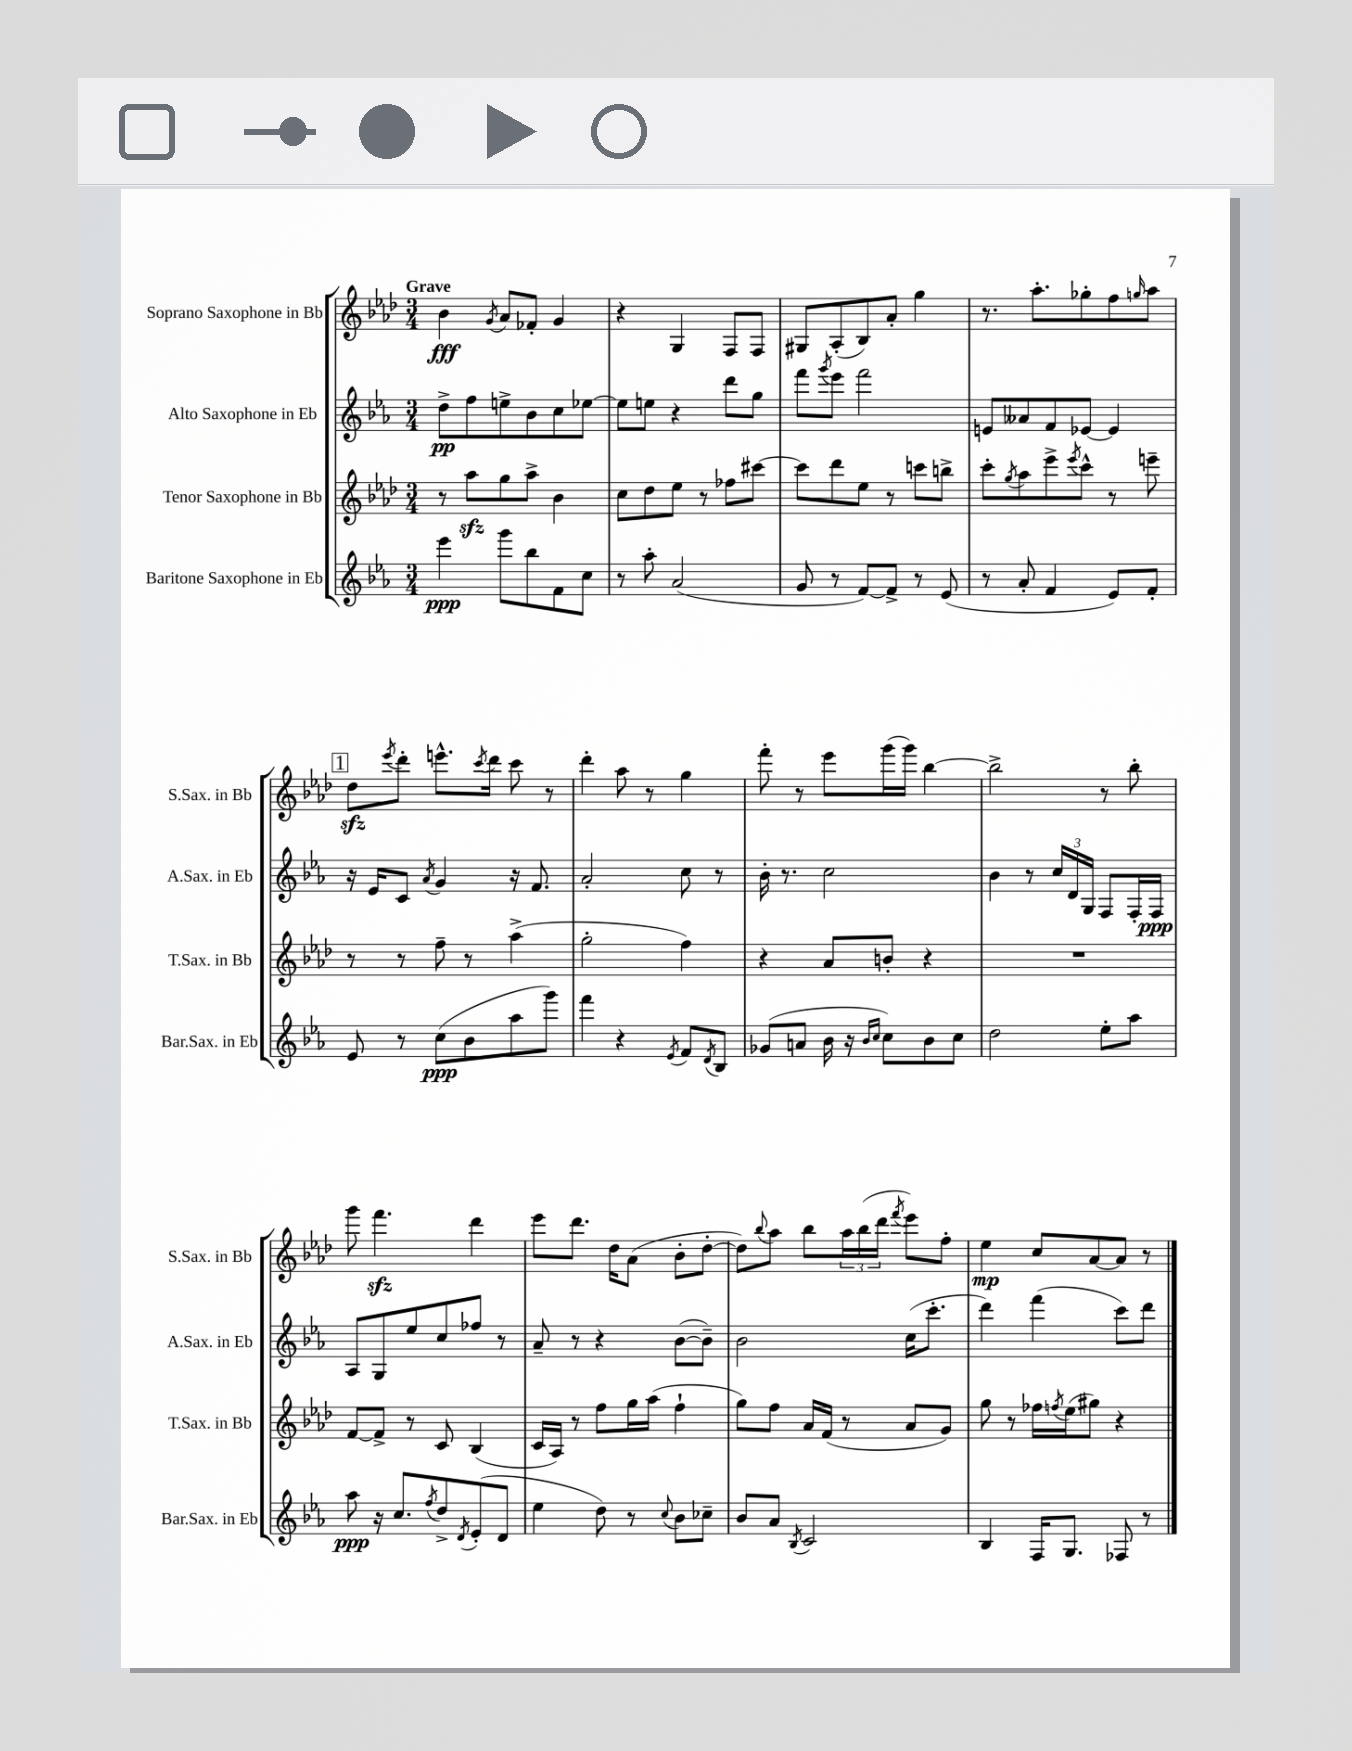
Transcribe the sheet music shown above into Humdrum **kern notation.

**kern	**dynam	**kern	**kern	**dynam	**kern	**dynam
*part4	*part4	*part3	*part2	*part2	*part1	*part1
*staff4	*staff4	*staff3	*staff2	*staff2	*staff1	*staff1
*I"Baritone Saxophone in Eb	*	*I"Tenor Saxophone in Bb	*I"Alto Saxophone in Eb	*	*I"Soprano Saxophone in Bb	*
*I'Bar.Sax. in Eb	*	*I'T.Sax. in Bb	*I'A.Sax. in Eb	*	*I'S.Sax. in Bb	*
*clefG2	*	*clefG2	*clefG2	*	*clefG2	*
*k[b-e-a-]	*	*k[b-e-a-d-]	*k[b-e-a-]	*	*k[b-e-a-d-]	*
*M3/4	*	*M3/4	*M3/4	*	*M3/4	*
=1	=1	=1	=1	=1	=1	=1
!	!	!	!	!	!LO:TX:a:B:t=Grave	!
4eee-\	ppp	8r	8dd^\L	pp	4b-\	fff
.	.	8aa-zz\L	8ff\	.	.	.
.	.	.	.	.	8qg/	.
8ggg\L	.	8gg\	8een^\	.	8a-/L	.
8bb-\	.	8aa-^\J	8b-\	.	8f-X'/J	.
8f\	.	4b-\	8cc\	.	4g/	.
8cc\J	.	.	[8ee-X\J	.	.	.
=2	=2	=2	=2	=2	=2	=2
8r	.	8cc\L	8ee-\L]	.	4r	.
8aa-'\	.	8dd-\	8een\J	.	.	.
(2a-/	.	8ee-\J	4r	.	4G/	.
.	.	8r	.	.	.	.
.	.	8ff-X\L	8ddd\L	.	8F/L	.
.	.	[8ccc#X\J	8gg\J	.	8F/J	.
=3	=3	=3	=3	=3	=3	=3
8g/	.	8ccc#\L]	8fff\L	.	8G#X/L	.
.	.	.	8qggg/	.	.	.
8r	.	8ddd-\	8eee-\J	.	(8A-'/	.
[8f/L)	.	8ee-\J	2fff\	.	8B-/)	.
8f^/J]	.	8r	.	.	8a-'/J	.
8r	.	8cccn\L	.	.	4gg\	.
(8e-/	.	8bbn^\J	.	.	.	.
=4	=4	=4	=4	=4	=4	=4
8r	.	8ccc'\L	8en/L	.	8.r	.
.	.	8qgg/	.	.	.	.
8a-'/	.	8aa-\	8a--X/	.	.	.
.	.	.	.	.	8.aa-'\L	.
4f/	.	8eee-^\	8f/	.	.	.
.	.	8qeee-/	.	.	.	.
.	.	8ccc^^\J	[8e-X/J	.	8gg-X'\	.
8e-/L)	.	8r	4e-/]	.	8ff\	.
.	.	.	.	.	16qqggn/	.
8f'/J	.	8eeen~\	.	.	8aa-\J	.
!!LO:LB:g=z
!!LO:REH:place=s1:t=1
=5	=5	=5	=5	=5	=5	=5
8e-/	.	8r	16r	.	8dd-zz\L	.
.	.	.	16e-/KL	.	.	.
.	.	.	.	.	8qeee-/	.
8r	.	8r	8c/J	.	8ddd-'\J	.
.	.	.	8qa-/	.	.	.
(8cc\L	ppp	8ff~\	4g/	.	8.eeen^^\L	.
8b-\	.	8r	.	.	.	.
.	.	.	.	.	8qccc/	.
.	.	.	.	.	16ddd-\Jk	.
8aa-\	.	(4aa-^\	16r	.	8ccc\	.
.	.	.	8.f/	.	.	.
8ggg\J)	.	.	.	.	8r	.
=6	=6	=6	=6	=6	=6	=6
4fff\	.	2gg'\	2a-'/	.	4ddd-'\	.
4r	.	.	.	.	8aa-\	.
.	.	.	.	.	8r	.
8qe-/	.	.	.	.	.	.
8f/L	.	4ff\)	8cc\	.	4gg\	.
8qd/	.	.	.	.	.	.
8B-/J	.	.	8r	.	.	.
=7	=7	=7	=7	=7	=7	=7
(8g-X/L	.	4r	16b-'\	.	8fff'\	.
.	.	.	8.r	.	.	.
8an/J	.	.	.	.	8r	.
16b-\	.	8a-/L	2cc\	.	8eee-\L	.
16r	.	.	.	.	.	.
16qqb-/LL	.	.	.	.	.	.
16qqcc/JJ	.	.	.	.	.	.
8cc\L)	.	8bn'/J	.	.	(16ggg\L	.
.	.	.	.	.	16ggg\JJ)	.
8b-\	.	4r	.	.	[4bb-\	.
8cc\J	.	.	.	.	.	.
=8	=8	=8	=8	=8	=8	=8
2dd\	.	2.r	4b-\	.	2bb-^\]	.
.	.	.	8r	.	.	.
.	.	.	24cc/LL	.	.	.
.	.	.	24d/	.	.	.
.	.	.	24G/JJ	.	.	.
8ee-'\L	.	.	8F/L	.	8r	.
8aa-\J	.	.	16F'/L	.	8bb-'\	.
.	.	.	16F/JJ	ppp	.	.
!!LO:LB:g=z
=9	=9	=9	=9	=9	=9	=9
8aa-\	ppp	[8f/L	8A-/L	.	8ggg\	.
16r	.	8f^/J]	8G/	.	4.fffzz\	.
8.cc/L	.	.	.	.	.	.
.	.	8r	8ee-/	.	.	.
8qff/	.	.	.	.	.	.
8dd^/	.	8c/	8cc/	.	.	.
8qd/	.	.	.	.	.	.
(8e-'/	.	(4B-/	8ff-X/J	.	4ddd-\	.
8d/J	.	.	8r	.	.	.
=10	=10	=10	=10	=10	=10	=10
4ee-\	.	16c/LL	8a-~/	.	8eee-\L	.
.	.	16A-/JJ)	.	.	.	.
.	.	8r	8r	.	8.ddd-\J	.
8dd\)	.	8ff\L	4r	.	.	.
.	.	.	.	.	16dd-\KL	.
8r	.	16gg\L	.	.	(8a-\J	.
.	.	(16aa-\JJ	.	.	.	.
8qqcc/	.	.	.	.	.	.
8b-\L	.	4ff`\	([8b-\L	.	8b-'\L	.
8cc-X~\J	.	.	8b-~\J])	.	[8dd-'\J	.
=11	=11	=11	=11	=11	=11	=11
8b-/L	.	8gg\L)	2b-\	.	8dd-\L])	.
.	.	.	.	.	8qqbb-/	.
8a-/J	.	8ff\J	.	.	8aa-\J	.
8qB-/	.	.	.	.	.	.
2c/	.	16a-/LL	.	.	8bb-\L	.
.	.	(16f/JJ	.	.	.	.
.	.	8r	.	.	24aa-\L	.
.	.	.	.	.	(24bb-\	.
.	.	.	.	.	24ddd-\JJ	.
.	.	.	.	.	8qfff/	.
.	.	8a-/L	(16cc\KL	.	8eee-\L)	.
.	.	.	8.ccc'\J	.	.	.
.	.	8g/J)	.	.	8ff'\J	.
=12	=12	=12	=12	=12	=12	=12
4B-/	.	8gg\	4ddd\)	.	4ee-\	mp
.	.	8r	.	.	.	.
16F/KL	.	16ff-X\LL	(4fff\	.	8cc/L	.
.	.	8qffn/	.	.	.	.
8.G/J	.	(16ee-\J	.	.	.	.
.	.	8gg#X\J)	.	.	[8a-/	.
8F-X/	.	4r	8ccc\L)	.	8a-/J]	.
8r	.	.	8ddd\J	.	8r	.
==	==	==	==	==	==	==
*-	*-	*-	*-	*-	*-	*-
